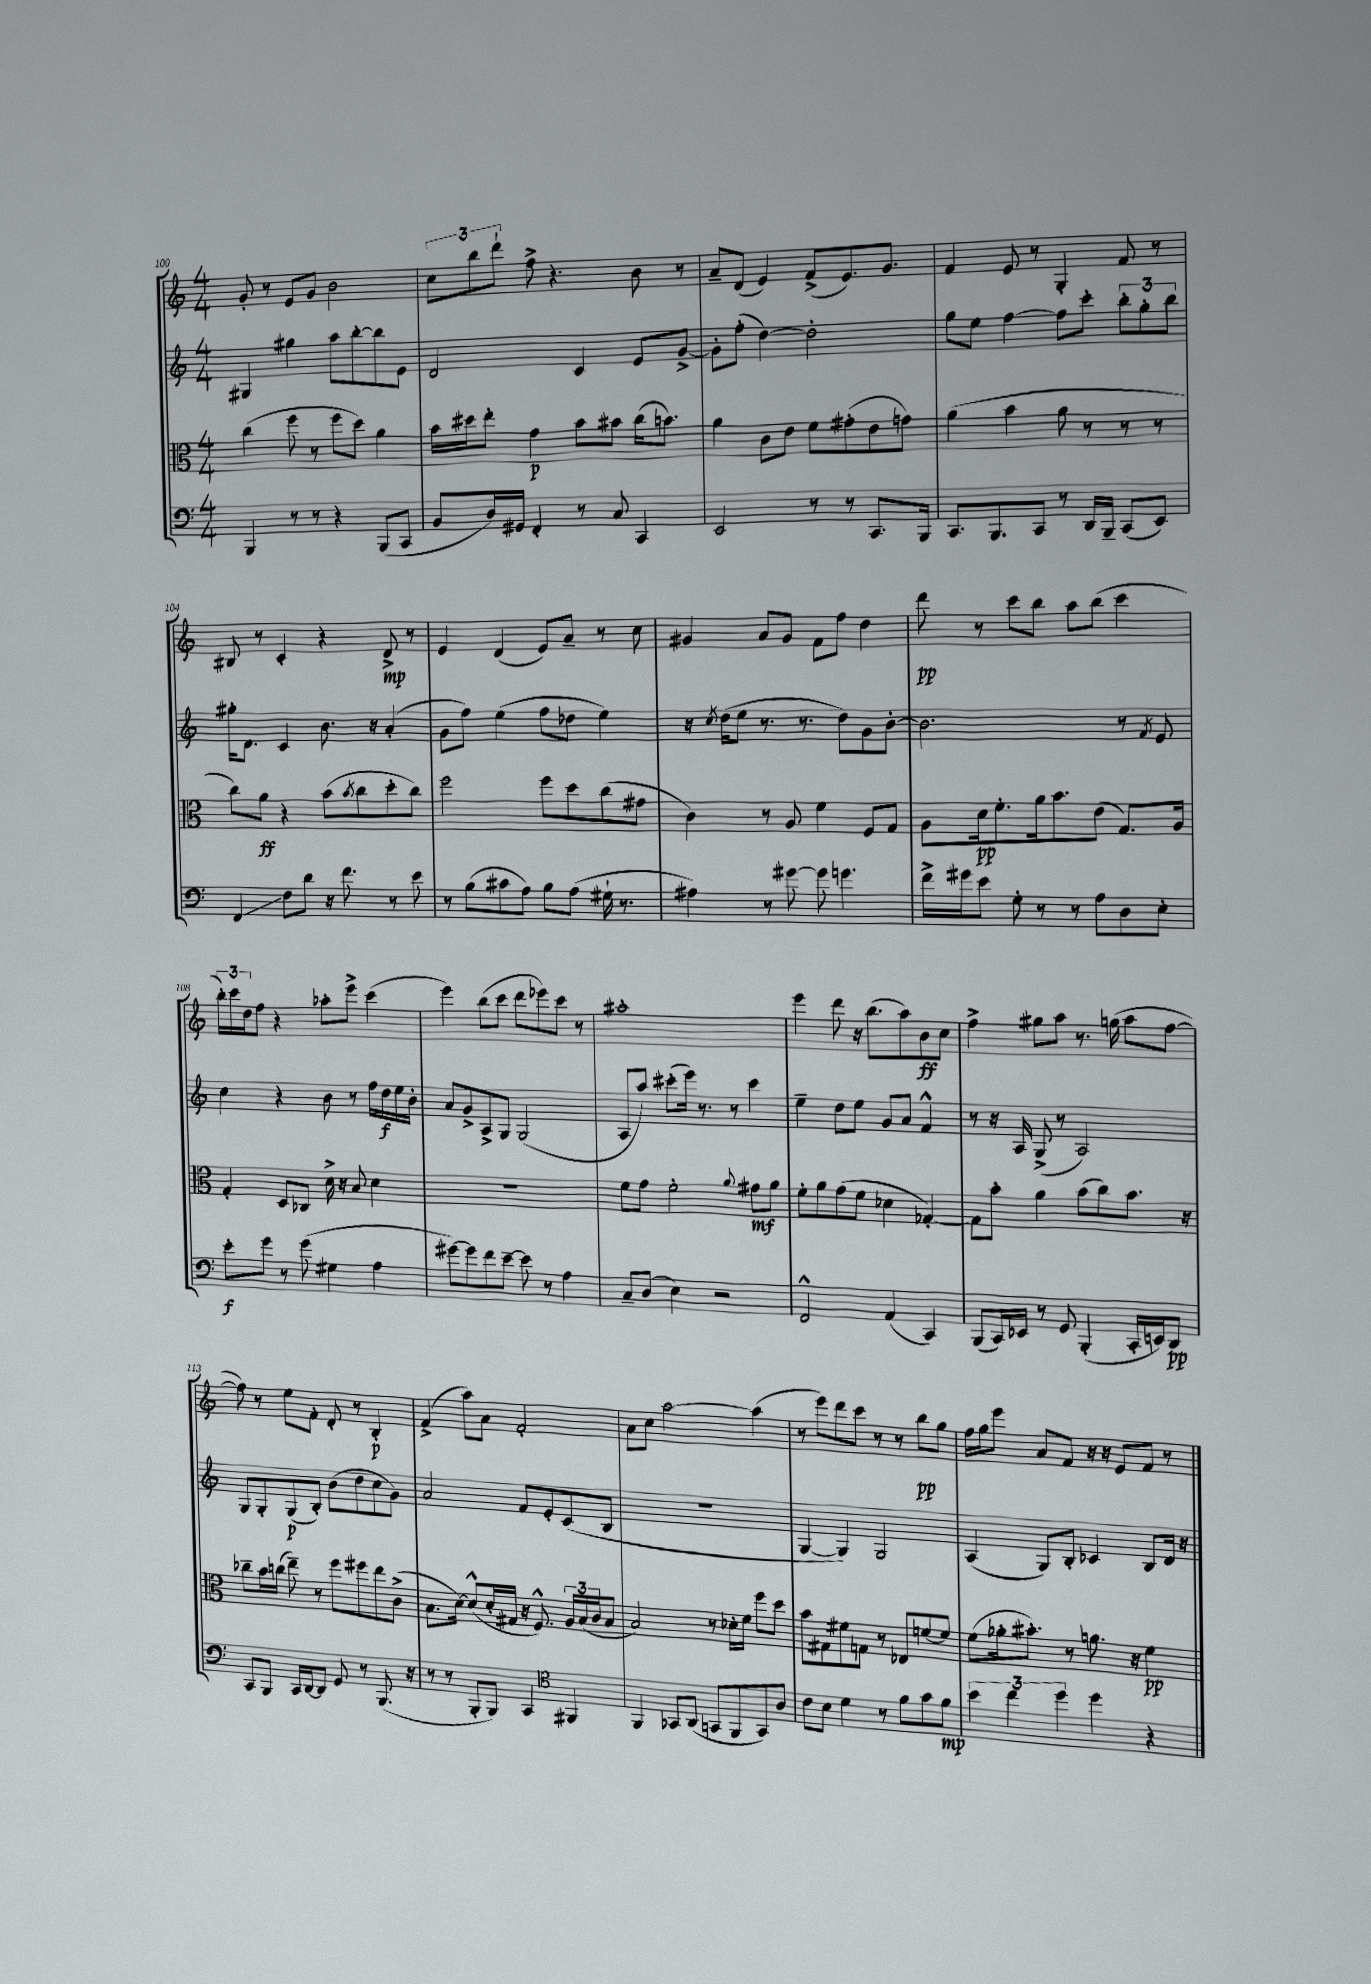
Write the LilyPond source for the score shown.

<<
\new StaffGroup <<
\new Staff = "s0" {
    \clef treble \key c \major \numericTimeSignature \time 4/4
    g'8-. r8 e'8 g'8 b'2 |
    \tuplet 3/2 { c''8 b''8 d'''8-! } f''8-> r4. b'8 r8 |
    a'8-- d'8( e'4) f'8->( e'8.) g'8. |
    f'4 e'8 r8 g4-. f'8 r8 |
    bis8 r8 c'4-. r4 d'8->\mp r8 |
    e'4 d'4( e'8) a'8-- r8 c''8 |
    gis'4 a'8 gis'8 f'8 f''8 d''4 |
    d'''8\pp r8 c'''8 b''8 a''8 b''8( c'''4 |
    \tuplet 3/2 { b''16-.) c'''16 d''16 } f''8 r4 aes''8-. e'''8-> c'''4( |
    e'''4) b''8( c'''8 d'''8 ees'''8) c'''8 r8 |
    ais''1-. |
    e'''4 d'''8 r16 b''8.( a''8) b'8\ff c''8 |
    f''4-> gis''8 a''8 r8. g''16( a''8 f''8~ |
    f''8) r8 e''8 f'8-. d'8-. r8 b4-.\p |
    f'4->( a''8) a'8 f'2-. |
    a'8 c''8 a''2~ a''4( |
    r8 e'''8) d'''8 c'''8 r8 r8 b''8\pp g''8 |
    f''16 g''16 e'''8 a'8 f'8 r16 r16 e'8 f'8 r8 \bar "|." |
}
\new Staff = "s1" {
    \clef treble \key c \major \numericTimeSignature \time 4/4
    gis4 gis''4 a''8 b''8~-. b''8 e'8 |
    d'2 c'4 e'8 g'8~-> |
    g'8-. f''8-.( d''4~) d''2-. |
    g''8 e''8 f''4~ f''8 c'''8-. \tuplet 3/2 { b''8-. g''8-. b''8 } |
    gis''16-. d'8. c'4 b'8. r16 a'4-.( |
    g'8 f''8) e''4( f''8 des''8 e''4) |
    r16 \acciaccatura { c''8 } d''16( e''8 r8. r8. d''8) g'8 b'8~-. |
    b'2. r8 \acciaccatura { f'8 } e'8 |
    c''4 r4 b'8 r8 f''16 d''16\f e''16 b'16-. |
    a'8 g'8-> a8-> g8 g2( |
    a8 a''8) cis'''8-.( e'''16) r8. r8 cis'''4 |
    e''4-- d''8 e''8 g'8 a'8 f'4-^ |
    r8 r16 a16 g8->( r8 a2) |
    g8 g8-. g8\p( b8-.) b'8( d''8 c''8 g'8) |
    a'2 f'8 e'8-. c'8( b8 |
    r1 |
    g4~ g4) g2 |
    a4( g8) b8-. ces'4 b8 d'16 r16 \bar "|." |
}
\new Staff = "s2" {
    \clef alto \key c \major \numericTimeSignature \time 4/4
    c''4( f''8 r8 f''8 d''8) a'4 |
    b'16 dis''16 e''8-. g'4\p b'8 bis'8 c''16( b'8.) |
    a'4 c'8 e'8 f'8 gis'8-.( e'8 g'8) |
    a'4( b'4 a'8 r8 r8 r8 |
    c''8) a'8\ff r4 b'8( \acciaccatura { b'8 } c''8 d''8-. c''8) |
    f''2 f''8 d''8 c''8( gis'8 |
    c'4) r8 a8 f'4 f8 g8 |
    a8 d'16\pp f'8.-. a'16 b'8. e'8( g8.) a16 |
    g4-. d8 ces8 d'16-> r16 b8 d'4 |
    R1 |
    f'8 g'8 f'2-. \appoggiatura { a'8 } gis'8\mf a'8 |
    f'8-. a'8 g'8( f'8 des'4 ges4~-.) |
    ges8 b'8-. a'4 b'8( c''8) b'8. r16 |
    ces''8-- b'16 c''16( e''8--) r8 f''8 fis''8 e''8 c'8->( |
    b8. d'16~) d'8-^( d'16-. gis16 r16 f8.-^) \tuplet 3/2 { a16 b16( c'16 } b8 |
    b2) r8 des'16-. f'16 f''8 d''8 |
    b'8 gis8 fis'8 g8 r8 ees8 f'8~ f'8 |
    f'8( aes'16-. bis'8.-.) r8 a'8. r16 f'4\pp \bar "|." |
}
\new Staff = "s3" {
    \clef bass \key c \major \numericTimeSignature \time 4/4
    b,,4 r8 r8 r4 b,,8( c,8 |
    b,8 d16) gis,16 f,4-. r8 c8 c,4 |
    e,2 r8 r8 c,8. b,,16 |
    c,8. b,,8. c,8 r8 d,16 b,,16-- c,8( e,8) |
    f,4\glissando f8 d'8 r16 f'8. r8 e'8 |
    r8 b8( cis'8 a8) b8 a8( gis16-! r8. |
    ais4) r8 gis'8~ gis'8 g'4. |
    f'16-> gis'16 e'8 g8-. r8 r8 a8 d8 e8-. |
    e'8-.\f g'8 r8 g'8( gis4 a4 |
    gis'8~) gis'8 f'8 e'8~-- e'8 r8 a4 |
    c8-- d8( e4) r2 |
    f,2-^ a,4( c,4) |
    b,,8( c,16) ees,16 r8 g,8 b,,4-.( c,16-. e,16) d,8\pp |
    c,8 b,,8 c,16 d,16~ d,8 g,8 r8 b,,8.( r16 |
    r8 r8 b,,8-. b,,8) c,4 \clef tenor fis,4 |
    f,4 ges,8 a,8( g,8 f,8 g,8) a8 |
    c'8 b8 d'4 r8 f'8 g'8 f'8\mp |
    \tuplet 3/2 { b'4 c''4 d''4 } d''4 r4 \bar "|." |
}
>>
>>
\layout { \context { \Score currentBarNumber = #100 } }
